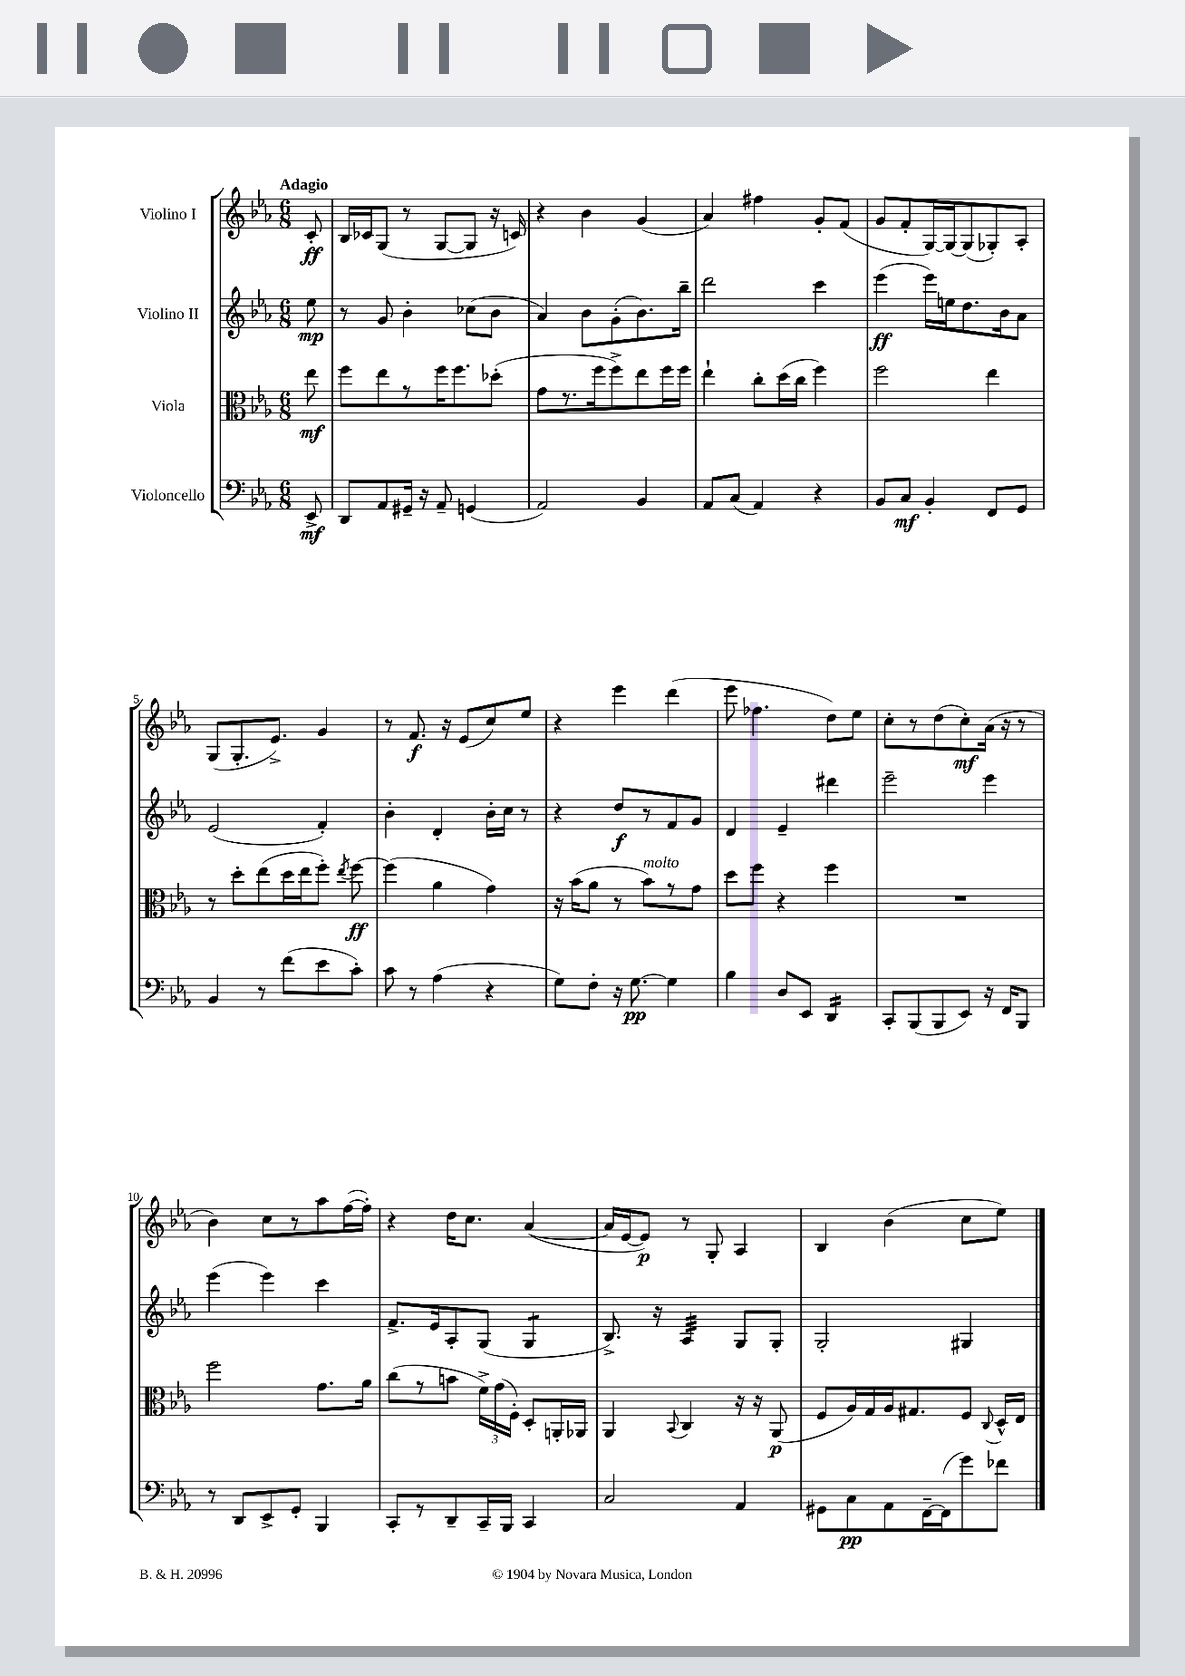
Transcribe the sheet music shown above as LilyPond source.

<<
\new StaffGroup <<
\new Staff = "s0" \with { instrumentName = "Violino I" } {
    \clef treble \key ees \major \numericTimeSignature \time 6/8 \partial 8 \tempo "Adagio"
    \autoBeamOff c'8-.\ff |
    bes16[ ces'16 g8]( r8 g8[~ g8] r16 c'16) |
    r4 bes'4 g'4( |
    aes'4) fis''4 g'8[-. f'8]( |
    g'8[ f'8-. g16~) g16~ g8( ges8-.) aes8]-. |
    g8[( g8.-. ees'8.]->) g'4 |
    r8 f'8.\f r16 ees'8[( c''8) ees''8] |
    r4 ees'''4 d'''4( |
    ees'''8 fes''4. d''8[) ees''8] |
    c''8[-. r8 d''8( c''8-.\mf) aes'16]( r16 r8 |
    bes'4) c''8[ r8 aes''8 f''16~( f''16]-.) |
    r4 d''16[ c''8.] aes'4~( |
    aes'16[ ees'16~ ees'8]\p) r8 g8-. aes4 |
    bes4 bes'4( c''8[ ees''8]) \bar "|." |
}
\new Staff = "s1" \with { instrumentName = "Violino II" } {
    \clef treble \key ees \major \numericTimeSignature \time 6/8 \partial 8
    \autoBeamOff ees''8\mp |
    r8 g'8 bes'4-. ces''8[( bes'8] |
    aes'4) bes'8[ g'8-.( bes'8.) bes''16]-- |
    d'''2 c'''4 |
    ees'''4\ff( ees'''16[) e''16 d''8. bes'16 aes'8] |
    ees'2( f'4-.) |
    bes'4-. d'4-. bes'16[-. c''16] r8 |
    r4 d''8[\f r8 f'8 g'8] |
    d'4 ees'4-- dis'''4 |
    ees'''2-- ees'''4 |
    ees'''4( ees'''4) c'''4 |
    f'8.[-> ees'16 aes8-. g8]( g4:8 |
    bes8.->) r16 aes4:32 g8[ g8]-. |
    g2-. gis4 \bar "|." |
}
\new Staff = "s2" \with { instrumentName = "Viola" } {
    \clef alto \key ees \major \numericTimeSignature \time 6/8 \partial 8
    \autoBeamOff ees''8\mf |
    f''8[ ees''8 r8 f''16 f''8. des''8]-.( |
    g'8[ r8. f''16 f''8->) ees''8 f''16 f''16] |
    ees''4-! c''8[-. d''16( c''16] f''4) |
    f''2 ees''4 |
    r8 d''8[-. ees''8( d''16 ees''16 f''8]-.) \acciaccatura { ees''8 } f''8~\ff |
    f''4( aes'4 g'4) |
    r16 bes'16[( aes'8] r8 bes'8[^\markup { \italic "molto" }) r8 g'8] |
    d''8[ f''8] r4 f''4 |
    R2. |
    f''2 g'8.[ aes'16] |
    c''8[( r8 b'8] \tuplet 3/2 { f'16[->) g'16( f16]-.) } d8[-. a,16-. aes,16] |
    aes,4 \appoggiatura { bes,8 } c4 r16 r16 aes,8\p( |
    f8[ aes16) g16 aes16 gis8. f8] \appoggiatura { c8 } d16[-^ ees16] \bar "|." |
}
\new Staff = "s3" \with { instrumentName = "Violoncello" } {
    \clef bass \key ees \major \numericTimeSignature \time 6/8 \partial 8
    \autoBeamOff ees,8->\mf |
    d,8[ aes,8 gis,16]-- r16 aes,8-- g,4( |
    aes,2) bes,4 |
    aes,8[ c8]( aes,4) r4 |
    bes,8[ c8]\mf bes,4-. f,8[ g,8] |
    bes,4 r8 f'8[( ees'8 c'8]-.) |
    c'8 r8 aes4( r4 |
    g8[) f8]-. r16 g8.~\pp g4 |
    bes4 d8[ ees,8] d,4:16 |
    c,8[-. bes,,8( bes,,8 ees,8]) r16 f,16[ bes,,8] |
    r8 d,8[ ees,8-> g,8]-. bes,,4 |
    c,8[-. r8 d,8-- c,16-- bes,,16] c,4 |
    c2 aes,4 |
    gis,8[ c8\pp aes,8 f,16~-- f,16( g'8) fes'8] \bar "|." |
}
>>
>>
